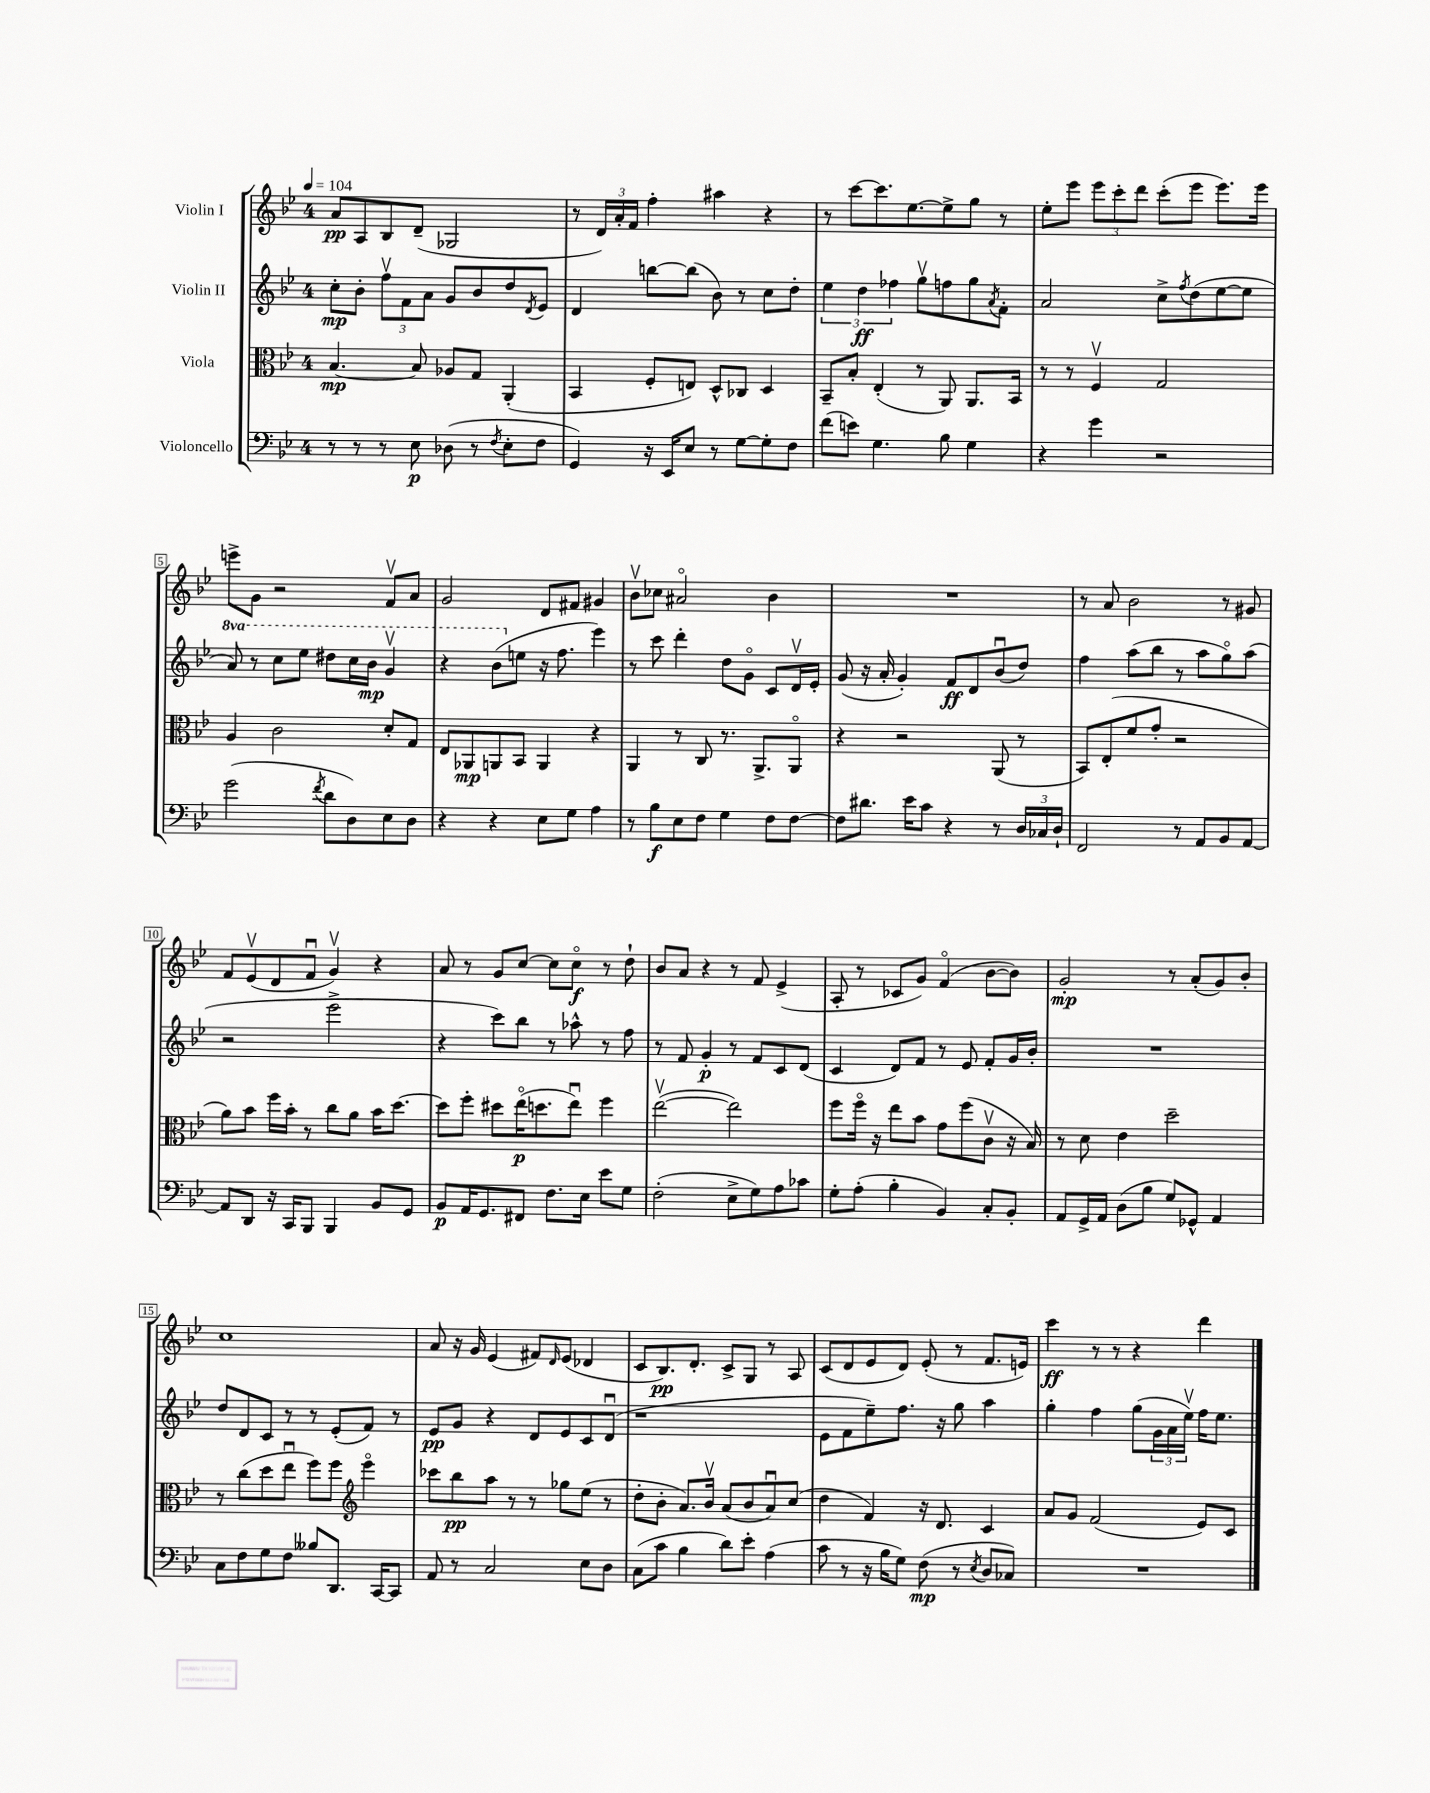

**kern	**dynam	**kern	**dynam	**kern	**dynam	**kern	**dynam
*part4	*part4	*part3	*part3	*part2	*part2	*part1	*part1
*staff4	*staff4	*staff3	*staff3	*staff2	*staff2	*staff1	*staff1
*I"Violoncello	*	*I"Viola	*	*I"Violin II	*	*I"Violin I	*
*clefF4	*	*clefC3	*	*clefG2	*	*clefG2	*
*k[b-e-]	*	*k[b-e-]	*	*k[b-e-]	*	*k[b-e-]	*
*M4/4	*	*M4/4	*	*M4/4	*	*M4/4	*
*MM104	*	*MM104	*	*MM104	*	*MM104	*
=1	=1	=1	=1	=1	=1	=1	=1
8r	.	[4.B-/	mp	8cc'\L	mp	8a/L	pp
8r	.	.	.	8b-'\J	.	8A/	.
8r	.	.	.	12ffv\L	.	8B-/	.
.	.	.	.	12f\	.	.	.
8E-\	p	8B-/]	.	.	.	(8d~/J	.
.	.	.	.	12a\J	.	.	.
(8D-X\	.	8A-X/L	.	8g/L	.	2G-X/	.
8r	.	8G/J	.	8b-/	.	.	.
8qF/	.	.	.	.	.	.	.
8E-'\L	.	(4AA'/	.	8dd/	.	.	.
.	.	.	.	8qd/	.	.	.
8F\J	.	.	.	8e-/J	.	.	.
=2	=2	=2	=2	=2	=2	=2	=2
4GG/)	.	4BB-/	.	4d/	.	8r	.
.	.	.	.	.	.	24d/LL)	.
.	.	.	.	.	.	24a'/	.
.	.	.	.	.	.	24f/JJ	.
16r	.	8F'/L	.	[8bbn\L	.	4ff'\	.
16EE-/KL	.	.	.	.	.	.	.
8E-/J	.	8En/J)	.	(8bb\J]	.	.	.
8r	.	8D^^/L	.	8b-\)	.	4aa#X\	.
[8G\L	.	8C-X/J	.	8r	.	.	.
8G'\]	.	4D/	.	8cc\L	.	4r	.
8F\J	.	.	.	8dd'\J	.	.	.
=3	=3	=3	=3	=3	=3	=3	=3
(8f\L	.	8BB-~/L	.	6ee-\	.	8r	.
8en\J)	.	8B-'/J	.	.	.	[8ccc\L	.
.	.	.	.	6dd\	ff	.	.
4.G\	.	(4E-'/	.	.	.	8.ccc\]	.
.	.	.	.	6ff-X\	.	.	.
.	.	.	.	.	.	[8.ee-\	.
.	.	8r	.	8ggv\L	.	.	.
8B-\	.	8AA/)	.	8ffn\	.	8ee-^\]	.
4G\	.	8.AA/L	.	8gg\	.	8gg\J	.
.	.	.	.	8qa/	.	.	.
.	.	.	.	8f'\J	.	8r	.
.	.	16BB-/Jk	.	.	.	.	.
=4	=4	=4	=4	=4	=4	=4	=4
4r	.	8r	.	2a/	.	8ee-'\L	.
.	.	8r	.	.	.	8eee-\J	.
4g\	.	4Fv/	.	.	.	12eee-\L	.
.	.	.	.	.	.	12ccc'\	.
.	.	.	.	.	.	12ddd\J	.
2r	.	2G/	.	8cc^\L	.	(8ccc'\L	.
.	.	.	.	8qff/	.	.	.
.	.	.	.	(8dd\	.	8eee-\J	.
.	.	.	.	[8ee-\	.	8.eee-\L)	.
.	.	.	.	8ee-\J]	.	.	.
.	.	.	.	.	.	16eee-\Jk	.
!!LO:LB:g=z
=5	=5	=5	=5	=5	=5	=5	=5
*	*	*	*	*8va	*	*	*
(2g\	.	4A/	.	8aa/)	.	8eeen^\L	.
.	.	.	.	8r	.	8g\J	.
.	.	2c\	.	8ccc\L	.	2r	.
.	.	.	.	8eee-\J	.	.	.
8qf/	.	.	.	.	.	.	.
8d\L	.	.	.	8ddd#X\L	.	.	.
8D\)	.	.	.	16ccc\L	.	.	.
.	.	.	.	16bb-\JJ	mp	.	.
8E-\	.	8d'/L	.	4ggv/	.	8fv/L	.
8D\J	.	8G/J	.	.	.	8a/J	.
=6	=6	=6	=6	=6	=6	=6	=6
4r	.	8E-/L	.	4r	.	2g/	.
.	.	8AA-X/	mp	.	.	.	.
4r	.	8AAn/	.	(8bb-\L	.	.	.
*	*	*	*	*X8va	*	*	*
.	.	8BB-/J	.	8een\J	.	.	.
8E-\L	.	4AA/	.	16r	.	8d/L	.
.	.	.	.	8.ff\	.	.	.
8G\J	.	.	.	.	.	8f#X/J	.
4A\	.	4r	.	4eee-\)	.	4g#X/	.
=7	=7	=7	=7	=7	=7	=7	=7
8r	.	4AA/	.	8r	.	8b-v\L	.
8B-\L	f	.	.	8ccc\	.	8cc-X\J	.
8E-\	.	8r	.	4ddd'\	.	2a#X/	.
8F\J	.	8C/	.	.	.	.	.
4G\	.	8.r	.	8dd\L	.	.	.
.	.	.	.	8g\J	.	.	.
.	.	8.AA^/L	.	.	.	.	.
8F\L	.	.	.	8c/L	.	4b-\	.
[8F\J	.	8AA/J	.	16dv/L	.	.	.
.	.	.	.	16e-'/JJ	.	.	.
=8	=8	=8	=8	=8	=8	=8	=8
8F\L]	.	4r	.	(8g/	.	1r	.
8.d#X\J	.	.	.	16r	.	.	.
.	.	.	.	16a'/	.	.	.
.	.	2r	.	4g'/)	.	.	.
16e-\KL	.	.	.	.	.	.	.
8c\J	.	.	.	.	.	.	.
4r	.	.	.	8f/L	ff	.	.
.	.	.	.	8d/	.	.	.
8r	.	(8AA/	.	(8b-u/	.	.	.
24D/LL	.	8r	.	8dd/J)	.	.	.
24C-X/	.	.	.	.	.	.	.
24D`/JJ	.	.	.	.	.	.	.
=9	=9	=9	=9	=9	=9	=9	=9
2FF/	.	8BB-/L)	.	4ff\	.	8r	.
.	.	(8E-'/	.	.	.	8a/	.
.	.	8f/	.	(8aa\L	.	2b-\	.
.	.	8g'/J	.	8bb-\J	.	.	.
8r	.	2r	.	8r	.	.	.
8AA/L	.	.	.	8aa\L	.	.	.
8BB-/	.	.	.	8gg\)	.	8r	.
[8AA/J	.	.	.	(8aa\J	.	8g#X/	.
!!LO:LB:g=z
=10	=10	=10	=10	=10	=10	=10	=10
8AA/L]	.	8a\L)	.	2r	.	8f/L	.
8DD/J	.	8b-\J	.	.	.	(8e-v/	.
16r	.	16ff\LL	.	.	.	8d/	.
16CC/KL	.	16b-'\JJ	.	.	.	.	.
8BBB-/J	.	8r	.	.	.	8fu/J	.
4BBB-/	.	8cc\L	.	2eee-^\	.	4gv/)	.
.	.	8a\J	.	.	.	.	.
8BB-/L	.	16b-\KL	.	.	.	4r	.
.	.	[8.dd\J	.	.	.	.	.
8GG/J	.	.	.	.	.	.	.
=11	=11	=11	=11	=11	=11	=11	=11
8BB-/L	p	8dd\L]	.	4r	.	8a/	.
16AA/K	.	8ff'\J	.	.	.	8r	.
8.GG/	.	.	.	.	.	.	.
.	.	8dd#X\L	.	8ccc\L)	.	8g/L	.
8FF#X/J	.	(16ee-\K	p	8bb-\J	.	[8cc/J	.
.	.	8.ddn\	.	.	.	.	.
8.F\L	.	.	.	8r	.	8cc\L]	.
.	.	8ee-u\J)	.	8aa-X^^\	.	8cc\J	f
16E-\Jk	.	.	.	.	.	.	.
8e-\L	.	4ff\	.	8r	.	8r	.
8G\J	.	.	.	8ff\	.	8dd`\	.
=12	=12	=12	=12	=12	=12	=12	=12
(2F'\	.	([2ee-v\	.	8r	.	8b-/L	.
.	.	.	.	8f/	.	8a/J	.
.	.	.	.	4g'/	p	4r	.
8E-^\L	.	2ee-\])	.	8r	.	8r	.
8G\)	.	.	.	8f/L	.	8f/	.
8A\	.	.	.	8c/	.	(4e-^/	.
8c-X\J	.	.	.	(8d/J	.	.	.
=13	=13	=13	=13	=13	=13	=13	=13
8G'\L	.	8ff\L	.	4c/	.	8A'/	.
(8A'\J	.	16ff\Jk	.	.	.	8r	.
.	.	16r	.	.	.	.	.
4B-'\	.	8ee-\L	.	8d/L)	.	8c-X/L	.
.	.	8b-\J	.	8f/J	.	8g/J)	.
4BB-/)	.	8g\L	.	8r	.	(4f/	.
.	.	(8ff\	.	8e-/	.	.	.
8C'/L	.	8cv\J	.	8f'/L	.	[8b-\L	.
8BB-'/J	.	16r	.	16g/L	.	8b-\J])	.
.	.	16B-/)	.	16b-'/JJ	.	.	.
=14	=14	=14	=14	=14	=14	=14	=14
8AA/L	.	8r	.	1r	.	2g'/	mp
16GG^/L	.	8d\	.	.	.	.	.
16AA/JJ	.	.	.	.	.	.	.
(8D\L	.	4e-\	.	.	.	.	.
8B-\J	.	.	.	.	.	.	.
8G/L)	.	2dd~\	.	.	.	8r	.
8GG-X^^/J	.	.	.	.	.	(8a'/L	.
4AA/	.	.	.	.	.	8g/)	.
.	.	.	.	.	.	8b-'/J	.
!!LO:LB:g=z
=15	=15	=15	=15	=15	=15	=15	=15
8C\L	.	8r	.	8dd/L	.	1cc	.
8F\	.	(8cc\L	.	8d/	.	.	.
8G\	.	8dd\	.	8c/J	.	.	.
8F\J	.	8ee-u\J	.	8r	.	.	.
8B--X/L	.	8ff\L)	.	8r	.	.	.
8.DD/J	.	8ff\J	.	(8e-'/L	.	.	.
*	*	*clefG2	*	*	*	*	*
.	.	4eee-\	.	8f/J)	.	.	.
[16CC/KL	.	.	.	.	.	.	.
8CC/J]	.	.	.	8r	.	.	.
=16	=16	=16	=16	=16	=16	=16	=16
8AA/	.	8ccc-X\L	.	8e-/L	pp	8a/	.
8r	.	8bb-\	pp	8g/J	.	16r	.
.	.	.	.	.	.	16g/	.
2C/	.	8aa\J	.	4r	.	(4e-/	.
.	.	8r	.	.	.	.	.
.	.	8r	.	8d/L	.	8f#X/L)	.
.	.	.	.	.	.	16qqd/	.
.	.	8gg-X\L	.	8e-/	.	(8e-/J	.
8E-\L	.	(8ee-\J	.	8c/	.	4d-X/	.
8D\J	.	8r	.	(8du/J	.	.	.
=17	=17	=17	=17	=17	=17	=17	=17
(8C\L	.	8dd'\L	.	1r	.	8c/L	.
8c\J	.	8b-'\J	.	.	.	8.B-/)	pp
4B-\	.	8.a/L)	.	.	.	.	.
.	.	.	.	.	.	8.d'/J	.
.	.	16b-v/Jk	.	.	.	.	.
8d\L)	.	(8a/L	.	.	.	8c^/L	.
8e-'\J	.	8b-/	.	.	.	8G/J	.
(4A\	.	8au/)	.	.	.	8r	.
.	.	(8cc/J	.	.	.	8A/	.
=18	=18	=18	=18	=18	=18	=18	=18
8c\	.	4dd\	.	8e-\L	.	(8c/L	.
8r	.	.	.	8f\	.	8d/	.
16r	.	4f/)	.	8ee-~\)	.	8e-/	.
16B-\KL	.	.	.	.	.	.	.
8G\J)	.	.	.	8.ff\J	.	8d/J)	.
(8F\	mp	16r	.	.	.	(8e-'/	.
.	.	8.d/	.	16r	.	.	.
8r	.	.	.	8gg\	.	8r	.
8qE-/	.	.	.	.	.	.	.
8D/L	.	4c/	.	4aa\	.	8.f/L	.
8C-X/J)	.	.	.	.	.	.	.
.	.	.	.	.	.	16en/Jk)	.
=19	=19	=19	=19	=19	=19	=19	=19
1r	.	8a/L	.	4gg'\	.	4ccc\	ff
.	.	8g/J	.	.	.	.	.
.	.	(2f/	.	4ff\	.	8r	.
.	.	.	.	.	.	8r	.
.	.	.	.	(8gg\L	.	4r	.
.	.	.	.	24g\L	.	.	.
.	.	.	.	24a\	.	.	.
.	.	.	.	24ee-v\JJ)	.	.	.
.	.	8e-/L)	.	16ff\KL	.	4ddd\	.
.	.	.	.	8.ee-\J	.	.	.
.	.	8c/J	.	.	.	.	.
==	==	==	==	==	==	==	==
*-	*-	*-	*-	*-	*-	*-	*-
